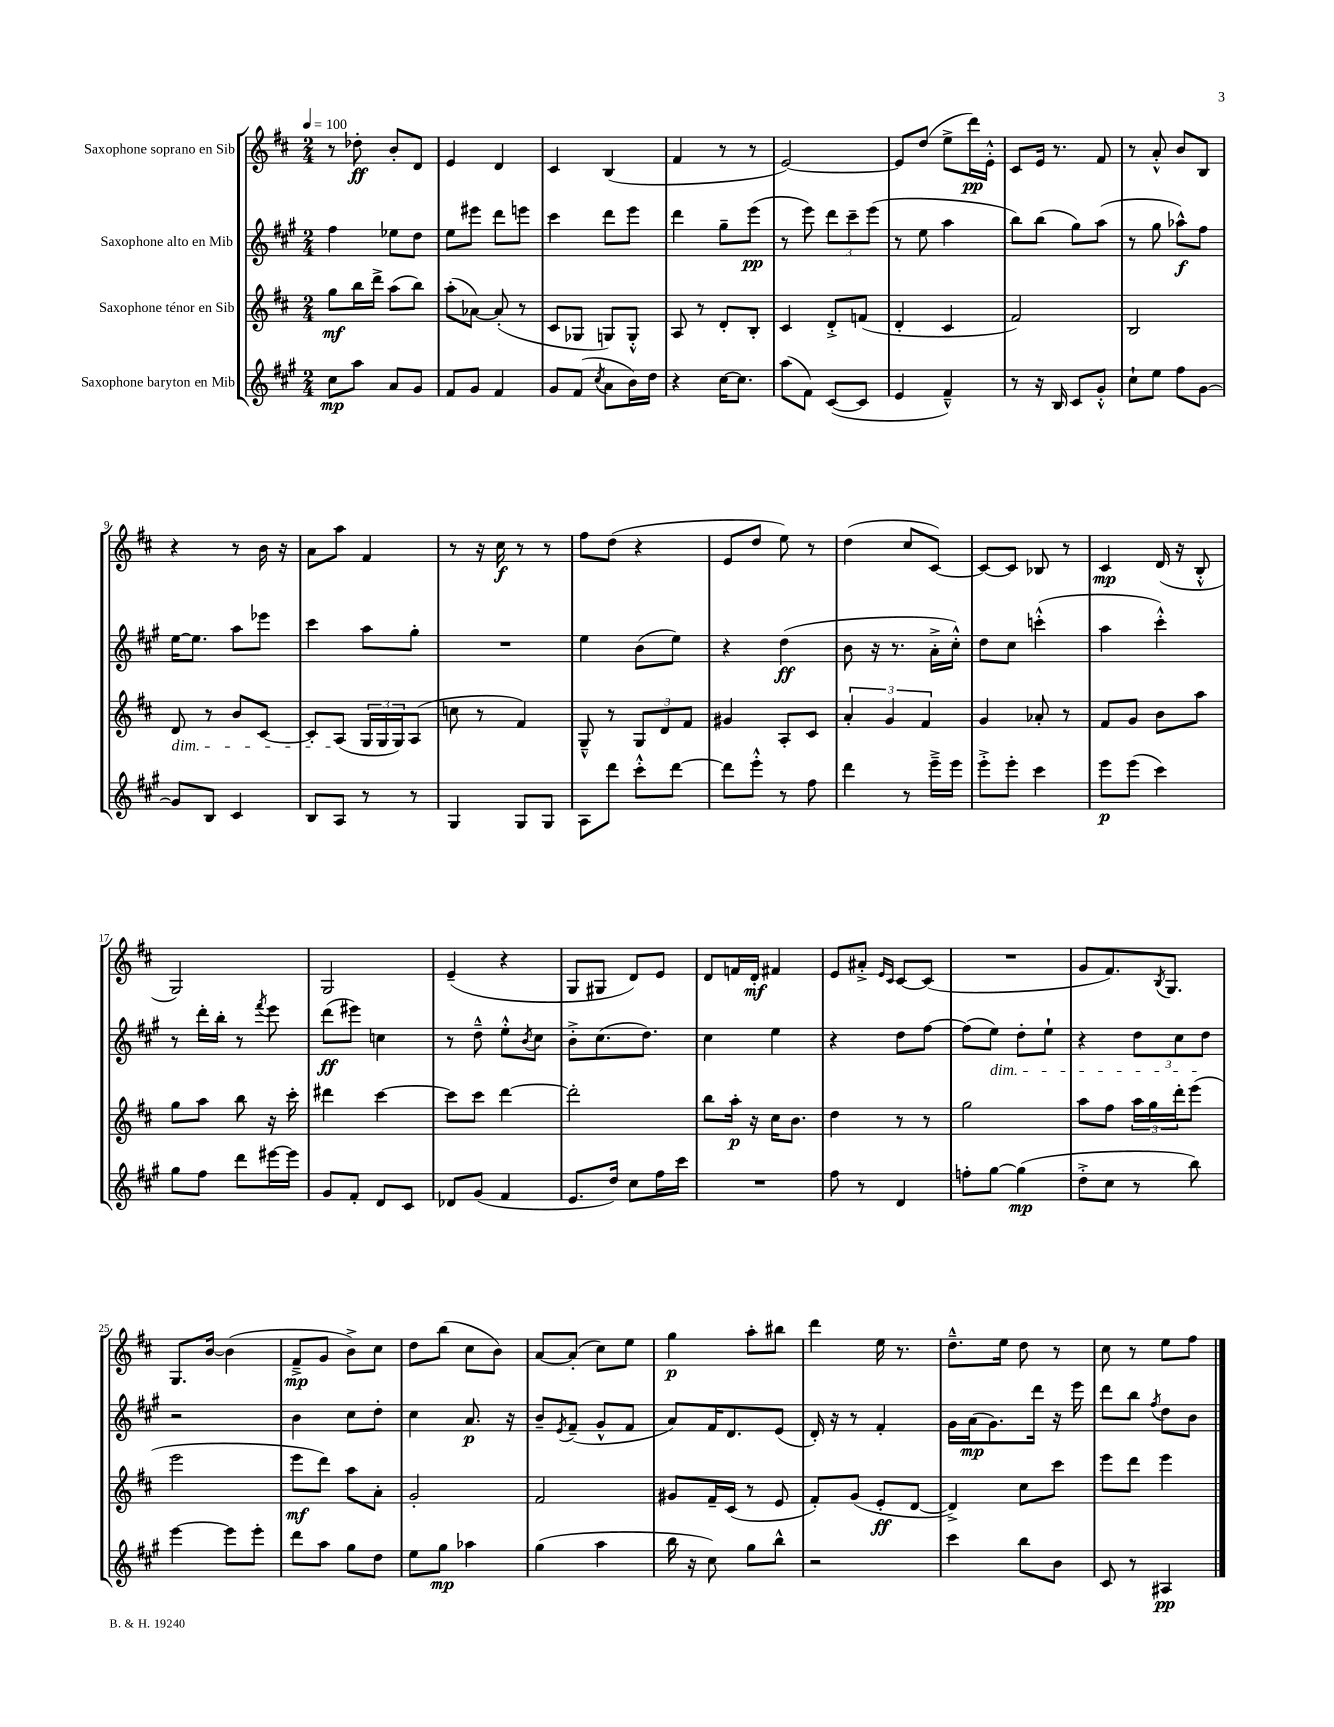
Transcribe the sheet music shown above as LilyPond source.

<<
\new StaffGroup <<
\new Staff = "s0" \with { instrumentName = "Saxophone soprano en Sib" } {
    \clef treble \key d \major \numericTimeSignature \time 2/4 \tempo 4 = 100
    r8 des''8-.\ff b'8-. d'8 |
    e'4 d'4 |
    cis'4 b4( |
    fis'4 r8 r8 |
    e'2~) |
    e'8 d''8( e''8-> d'''16\pp) e'16-.-^ |
    cis'8 e'16 r8. fis'8 |
    r8 a'8-.-^ b'8 b8 |
    r4 r8 b'16 r16 |
    a'8 a''8 fis'4 |
    r8 r16 cis''16\f r8 r8 |
    fis''8 d''8( r4 |
    e'8 d''8 e''8) r8 |
    d''4( cis''8 cis'8~) |
    cis'8~ cis'8 bes8 r8 |
    cis'4\mp d'16( r16 b8-.-^ |
    g2) |
    g2 |
    e'4--( r4 |
    g8 gis8 d'8) e'8 |
    d'8 f'16 d'16-.\mf fis'4 |
    e'8 ais'8-.-> \grace { e'16 cis'16 } cis'8~ cis'8( |
    R2 |
    g'8 fis'8.) \acciaccatura { b8 } g8. |
    g8. b'16~ b'4( |
    fis'8--->\mp g'8 b'8->) cis''8 |
    d''8 b''8( cis''8 b'8) |
    a'8~ a'8-.( cis''8) e''8 |
    g''4\p a''8-. bis''8 |
    d'''4 e''16 r8. |
    d''8.---^ e''16 d''8 r8 |
    cis''8 r8 e''8 fis''8 \bar "|." |
}
\new Staff = "s1" \with { instrumentName = "Saxophone alto en Mib" } {
    \clef treble \key a \major \numericTimeSignature \time 2/4
    fis''4 ees''8 d''8 |
    e''8 eis'''8 d'''8 e'''8 |
    cis'''4 d'''8 e'''8 |
    d'''4 gis''8-- e'''8\pp( |
    r8 e'''8) \tuplet 3/2 { d'''8 cis'''8-- e'''8( } |
    r8 e''8 a''4 |
    b''8) b''8( gis''8) a''8( |
    r8 gis''8 aes''8-^\f) fis''8 |
    e''16~ e''8. a''8 ees'''8 |
    cis'''4 a''8 gis''8-. |
    R2 |
    e''4 b'8( e''8) |
    r4 d''4\ff( |
    b'8 r16 r8. a'16-.-> cis''16-.-^) |
    d''8 cis''8 c'''4-.-^( |
    a''4 cis'''4-.-^) |
    r8 d'''16-. b''16-. r8 \acciaccatura { fis'''8 } e'''8 |
    d'''8\ff( eis'''8) c''4 |
    r8 d''8---^ e''8-.-^ \acciaccatura { b'8 } cis''8 |
    b'8-.-> cis''8.( d''8.) |
    cis''4 e''4 |
    r4 d''8 fis''8~ |
    fis''8( e''8\dim) d''8-. e''8-! |
    r4 \tuplet 3/2 { d''8 cis''8 d''8\! } |
    r2 |
    b'4 cis''8 d''8-. |
    cis''4 a'8.\p r16 |
    b'8-- \acciaccatura { e'8 } fis'8--( gis'8-^ fis'8 |
    a'8) fis'16 d'8. e'8( |
    d'16-.) r16 r8 fis'4-. |
    gis'16 a'16\mp( gis'8.) d'''16 r16 e'''16 |
    d'''8 b''8 \acciaccatura { fis''8 } d''8 b'8 \bar "|." |
}
\new Staff = "s2" \with { instrumentName = "Saxophone ténor en Sib" } {
    \clef treble \key d \major \numericTimeSignature \time 2/4
    g''8\mf b''16 d'''16-> a''8( b''8) |
    a''8-.( aes'8~) aes'8-.( r8 |
    cis'8 ges8 g8) g8-.-^ |
    a8 r8 d'8-. b8-. |
    cis'4 d'8-.-> f'8( |
    d'4-. cis'4 |
    fis'2) |
    b2 |
    d'8\dim r8 b'8 cis'8~ |
    cis'8-. a8\!( \tuplet 3/2 { g16 g16 g16) } a8( |
    c''8 r8 fis'4) |
    g8---^ r8 \tuplet 3/2 { g8 d'8 fis'8 } |
    gis'4 a8-. cis'8 |
    \tuplet 3/2 { a'4-. g'4 fis'4 } |
    g'4 aes'8-. r8 |
    fis'8 g'8 b'8 a''8 |
    g''8 a''8 b''8 r16 cis'''16-. |
    dis'''4 cis'''4~ |
    cis'''8 cis'''8 d'''4~ |
    d'''2-. |
    b''8 a''16-.\p r16 cis''16 b'8. |
    d''4 r8 r8 |
    g''2 |
    a''8 fis''8 \tuplet 3/2 { a''16 g''16 d'''16-. } e'''8( |
    e'''2 |
    e'''8\mf d'''8) a''8 a'8-. |
    g'2-. |
    fis'2 |
    gis'8 fis'16-- cis'16( r8 e'8 |
    fis'8-.) g'8( e'8-.\ff d'8~ |
    d'4->) cis''8 cis'''8 |
    e'''8 d'''8 e'''4 \bar "|." |
}
\new Staff = "s3" \with { instrumentName = "Saxophone baryton en Mib" } {
    \clef treble \key a \major \numericTimeSignature \time 2/4
    cis''8\mp a''8 a'8 gis'8 |
    fis'8 gis'8 fis'4 |
    gis'8 fis'8( \acciaccatura { cis''8 } a'8 b'16) d''16 |
    r4 cis''16~ cis''8. |
    a''8( fis'8) cis'8~( cis'8 |
    e'4 fis'4---^) |
    r8 r16 b16 cis'8 gis'8-.-^ |
    cis''8-! e''8 fis''8 gis'8~ |
    gis'8 b8 cis'4 |
    b8 a8 r8 r8 |
    gis4 gis8 gis8 |
    a8 d'''8 cis'''8-.-^ d'''8~ |
    d'''8 e'''8-.-^ r8 fis''8 |
    d'''4 r8 e'''16---> e'''16 |
    e'''8-.-> e'''8-. cis'''4 |
    e'''8\p e'''8( cis'''4) |
    gis''8 fis''8 d'''8 eis'''16~ eis'''16 |
    gis'8 fis'8-. d'8 cis'8 |
    des'8 gis'8( fis'4 |
    e'8. d''16) cis''8 fis''16 cis'''16 |
    R2 |
    fis''8 r8 d'4 |
    f''8-. gis''8~ gis''4\mp( |
    d''8-.-> cis''8 r8 b''8) |
    e'''4~ e'''8 e'''8-. |
    d'''8 a''8 gis''8 d''8 |
    e''8 gis''8\mp aes''4 |
    gis''4( a''4 |
    b''16 r16 cis''8) gis''8 b''8-^ |
    r2 |
    cis'''4 b''8 b'8 |
    cis'8 r8 ais4\pp \bar "|." |
}
>>
>>
